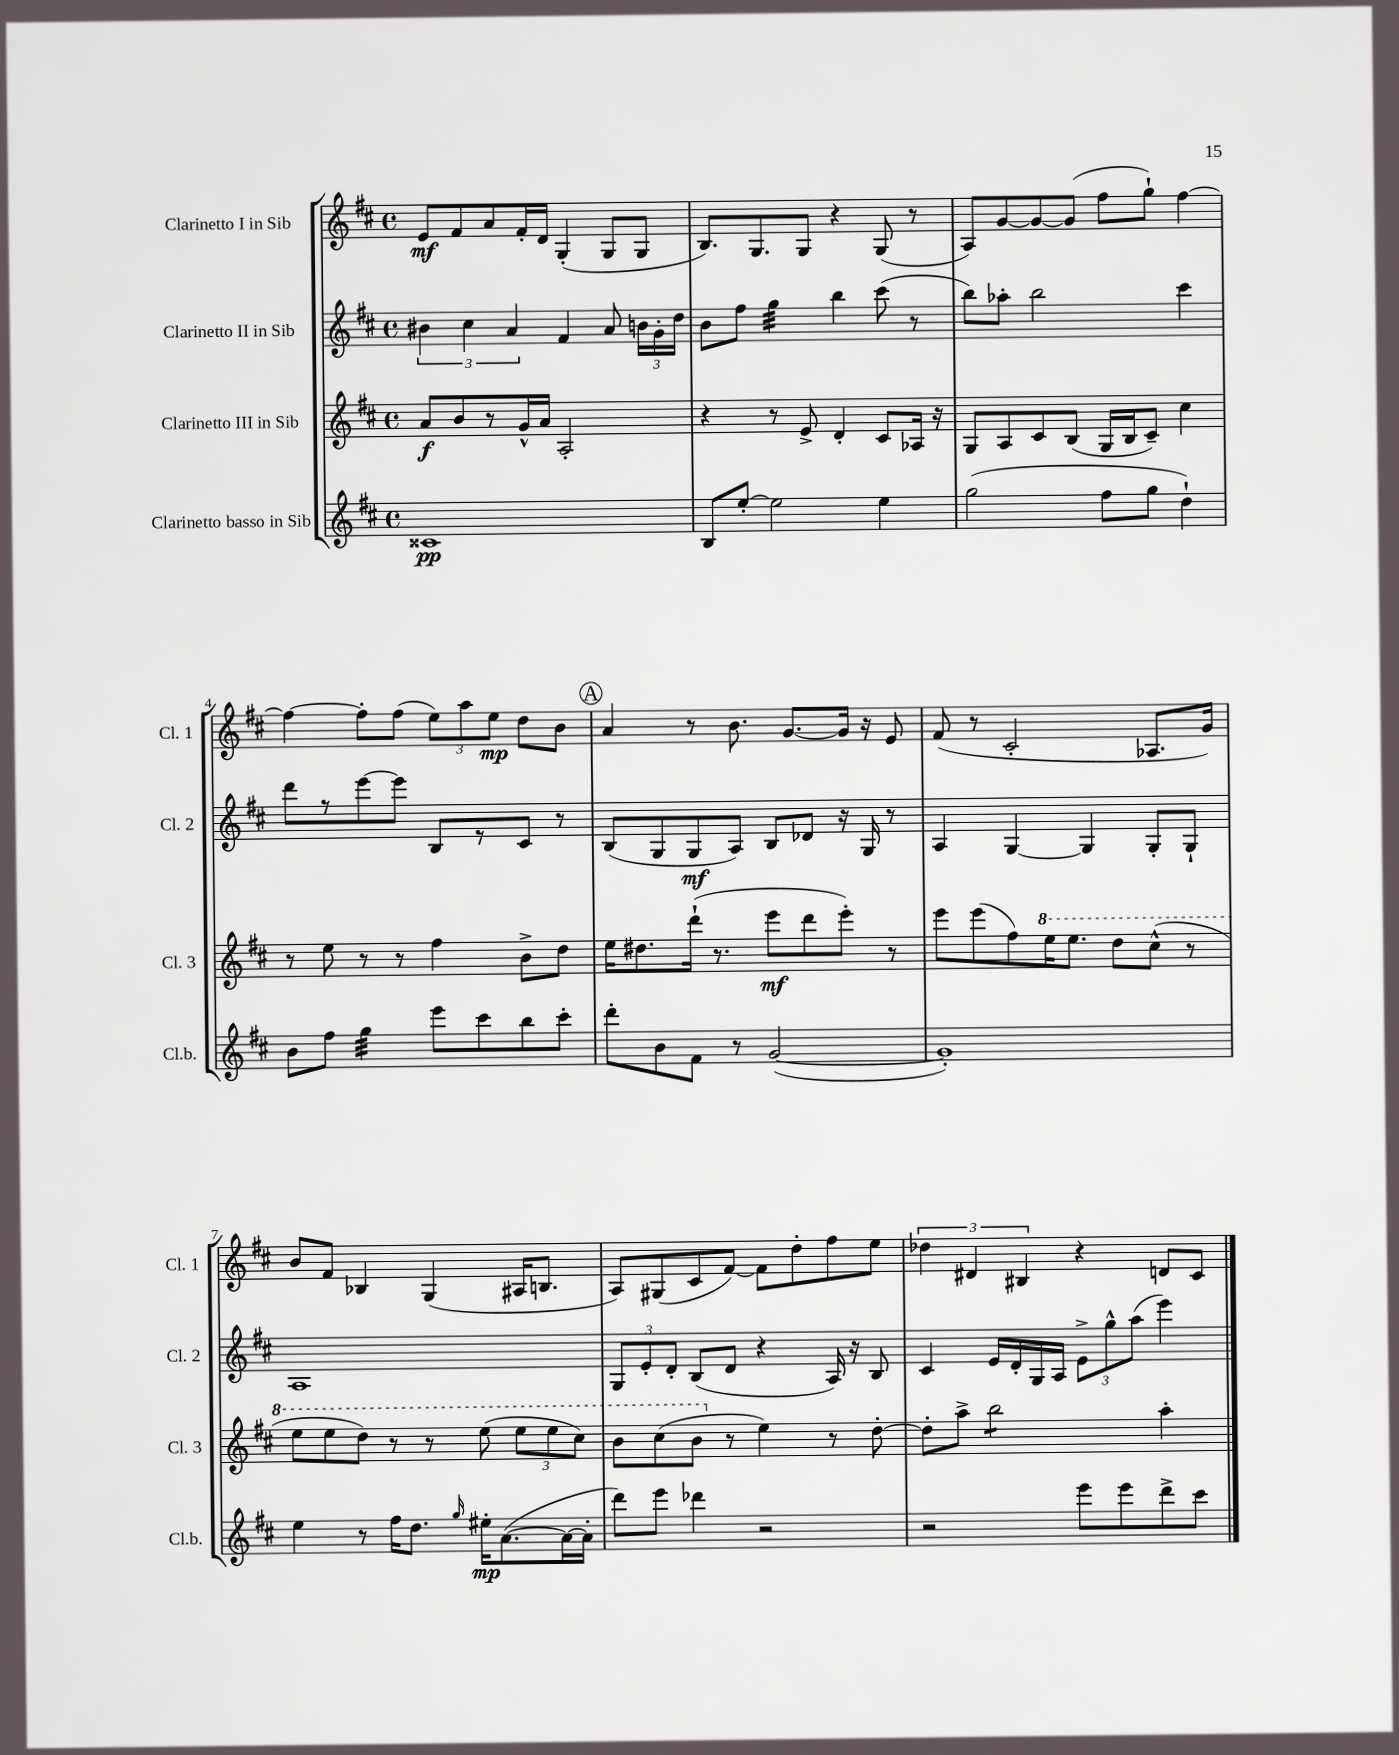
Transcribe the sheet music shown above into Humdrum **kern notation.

**kern	**kern	**kern	**kern
*staff4	*staff3	*staff2	*staff1
*clefG2	*clefG2	*clefG2	*clefG2
*k[f#c#]	*k[f#c#]	*k[f#c#]	*k[f#c#]
*M4/4	*M4/4	*M4/4	*M4/4
*met(c)	*met(c)	*met(c)	*met(c)
1c##	8a/L	6b#\	8e/L
.	8b/	.	8f#/
.	.	6cc#\	.
.	8r	.	8a/
.	.	6a/	.
.	16g^^/L	.	16f#'/L
.	16a/JJ	.	16d/JJ
.	2A'/	4f#/	(4G'/
.	.	8a/	8G/L
.	.	24b\LL	8G/J
.	.	24g'\	.
.	.	24dd\JJ	.
=	=	=	=
8B/L	4r	8b\L	8.B/L)
[8ee'/J	.	8ff#\J	.
.	.	.	8.G/
2ee\]	8r	4gg\	.
.	8e^/	.	8G/J
.	4d'/	4bb\	4r
4ee\	8c#/L	(8ccc#\	(8G/
.	16A-/Jk	8r	8r
.	16r	.	.
=	=	=	=
(2gg\	8G/L	8bb\L)	8A/L)
.	8A/	8aa-'\J	[8g/
.	8c#/	2bb\	8g/_
.	(8B/J	.	(8g/]J
8ff#\L	16G/LL	.	8ff#\L
.	16B/J	.	.
8gg\J	8c#~/J)	.	8gg`\J)
4dd`\)	4cc#\	4ccc#\	[4ff#\
=	=	=	=
8b\L	8r	8ddd\L	4ff#\_
8ff#\J	8ee\	8r	.
4gg\	8r	[8eee\	8ff#'\]L
.	8r	8eee\]J	(8ff#\J
8eee\L	4ff#\	8B/L	12ee\L)
.	.	.	12aa\
8ccc#\	.	8r	.
.	.	.	12ee\J
8bb\	8b^\L	8c#/J	8dd\L
8ccc#'\J	8dd\J	8r	8b\J
=	=	=	=
8ddd'\L	16ee\LK	(8B/L	4a/
.	8.dd#\	.	.
8b\	.	8G/	.
8f#\J	(16ddd`\Jk	8G/	8r
.	8.r	.	.
8r	.	8A/J)	8.b\
([2g/	8eee\L	8B/L	.
.	.	.	[8.g/L
.	8ddd\	8d-/J	.
.	8eee'\J)	16r	16g/]Jk
.	.	16G/	16r
.	8r	8r	8e/
=	=	=	=
1g'])	8eee\L	4A/	(8f#/
.	(8eee\	.	8r
.	8ff#\)	[4G/	2c#'/
.	16eee\K	.	.
.	8.eee\J	.	.
.	.	4G/]	.
.	8ddd\L	.	.
.	(8ccc#^^\J	8G'/L	8.A-/L
.	8r	8G`/J	.
.	.	.	16g/Jk)
=	=	=	=
4ee\	8eee\L	1A	8b/L
.	8eee\	.	8f#/J
8r	8ddd\J)	.	4B-/
16ff#\LK	8r	.	.
8.dd\J	.	.	.
.	8r	.	(4G/
16qqgg/	.	.	.
16ee#'\LK	(8eee\	.	.
([8.a\	.	.	.
.	12eee\L	.	16A#/LK
.	.	.	8.B/J
.	12eee\	.	.
16a\_L	.	.	.
.	12ccc#\J)	.	.
16a'\]JJ	.	.	.
=	=	=	=
8ddd\L)	8bb\L	12G/L	8A/L)
.	.	12e'/	.
8eee\J	(8ccc#\	.	(8G#/
.	.	12d'/J	.
4ddd-\	8bb\J	(8B/L	8c#/
.	8r	8d/J	[8f#/J)
2r	4ee\)	4r	8f#\]L
.	.	.	8dd'\
.	8r	16A/)	8ff#\
.	.	16r	.
.	[8dd'\	8B/	8ee\J
=	=	=	=
2r	8dd'\]L	4c#/	6dd-\
.	8aa^\J	.	.
.	.	.	6d#/
.	2bb\	16e/LL	.
.	.	16d'/	.
.	.	.	6B#/
.	.	16G/	.
.	.	16A/JJ	.
8eee\L	.	12e^\L	4r
.	.	12gg^^\	.
8eee\	.	.	.
.	.	(12aa\J	.
8ddd^\	4aa'\	4eee\)	8d/L
8ccc#\J	.	.	8c#/J
==	==	==	==
*-	*-	*-	*-
